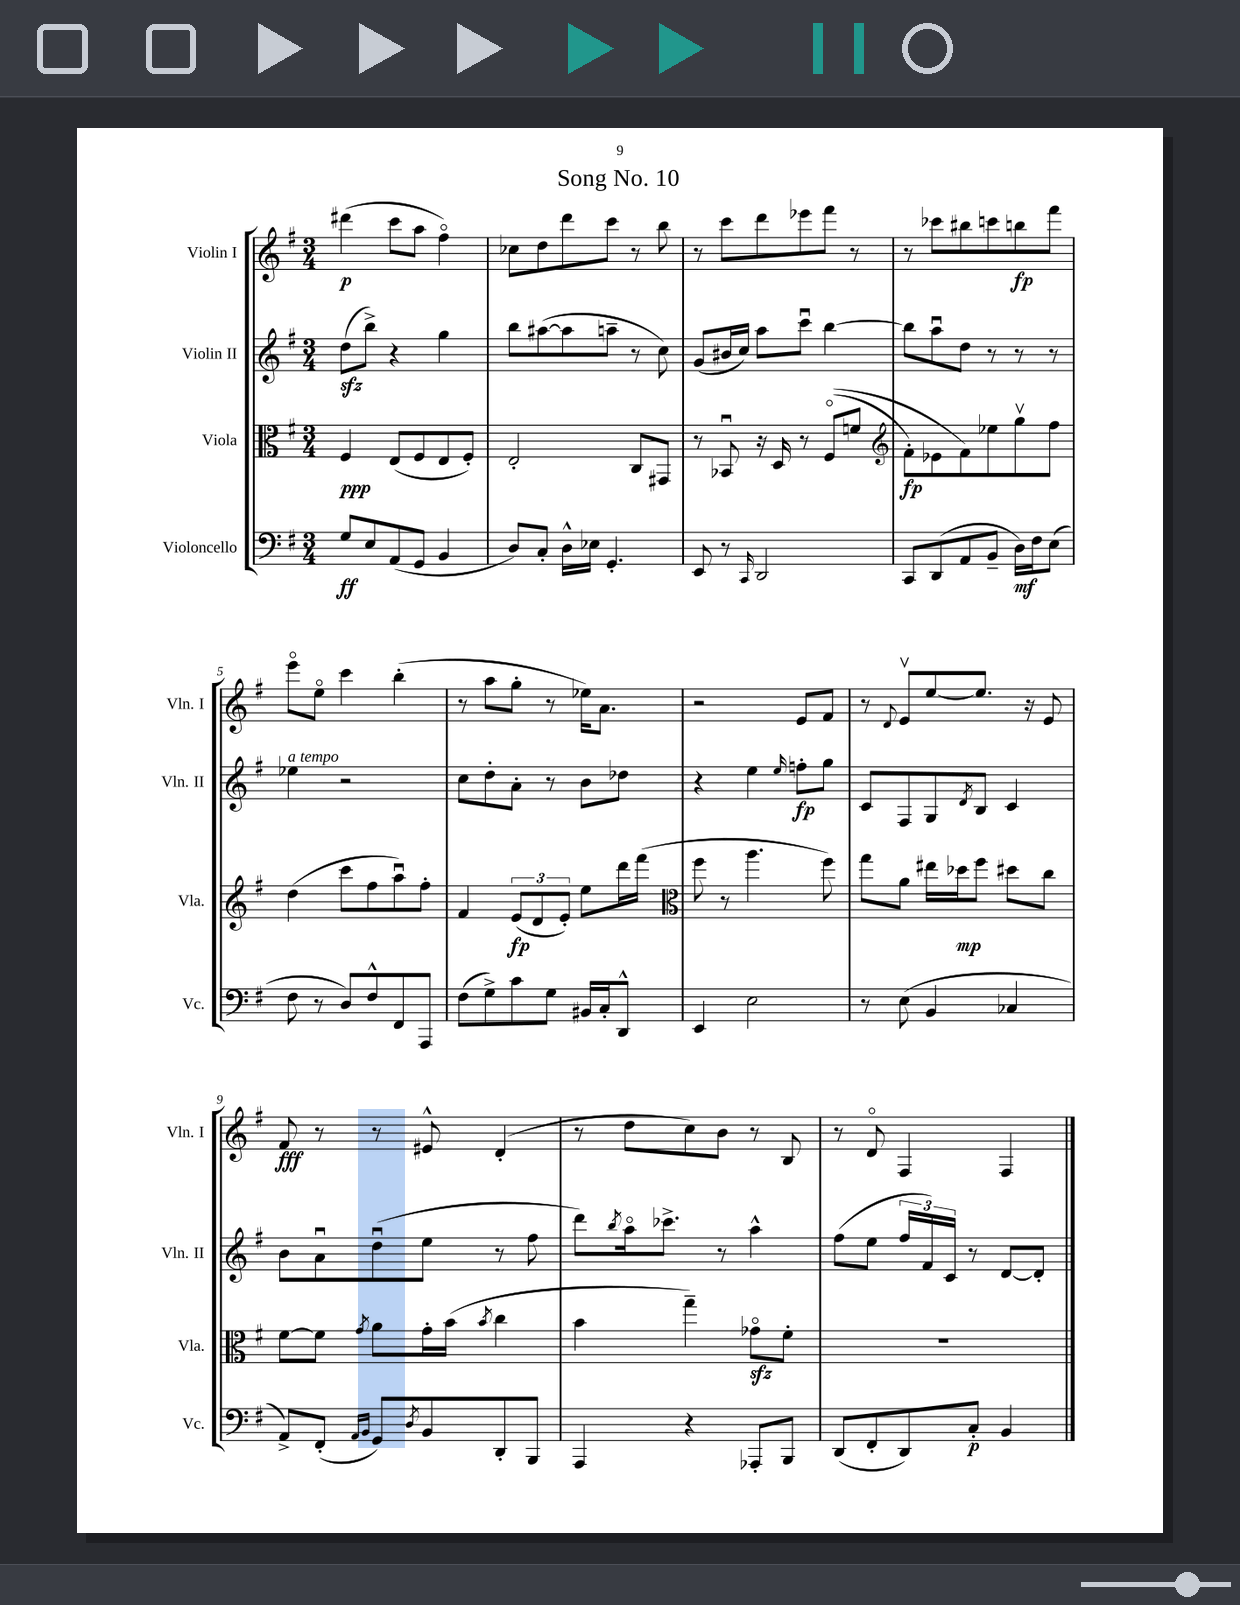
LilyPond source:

\header { title = "Song No. 10" }
<<
\new StaffGroup <<
\new Staff = "s0" \with { instrumentName = "Violin I" shortInstrumentName = "Vln. I" } {
    \clef treble \key g \major \numericTimeSignature \time 3/4
    dis'''4\p( c'''8 a''8 fis''4\flageolet) |
    ces''8 d''8 d'''8 c'''8 r8 b''8 |
    r8 c'''8 d'''8 ees'''8 fis'''8 r8 |
    r8 ces'''8 bis''8 c'''8 b''8\fp fis'''8 |
    e'''8\flageolet e''8\flageolet c'''4 b''4-.( |
    r8 a''8 g''8-. r8 ees''16) a'8. |
    r2 e'8 fis'8 |
    r8 \appoggiatura { d'8 } e'8\upbow e''8~ e''8. r16 e'8 |
    fis'8\fff r8 r8 eis'8-^ d'4-.( |
    r8 d''8 c''8) b'8 r8 b8 |
    r8 d'8\flageolet fis4 fis4 \bar "|." |
}
\new Staff = "s1" \with { instrumentName = "Violin II" shortInstrumentName = "Vln. II" } {
    \clef treble \key g \major \numericTimeSignature \time 3/4
    d''8\sfz( b''8->) r4 g''4 |
    b''8 ais''8~( ais''8 a''8-- r8 c''8) |
    g'8( bis'16 c''16) a''8 c'''8\downbow b''4~ |
    b''8 a''8\downbow d''8 r8 r8 r8 |
    ees''4^\markup { \italic "a tempo" } r2 |
    c''8 d''8-. a'8-. r8 b'8 des''8 |
    r4 e''4 \grace { e''16 } f''8-.\fp g''8 |
    c'8 fis8 g8 \acciaccatura { d'8 } b8 c'4 |
    b'8 a'8\downbow d''8\downbow( e''8 r8 fis''8 |
    d'''8) \acciaccatura { b''8 } a''16\flageolet ces'''8.-> r8 a''4-^ |
    fis''8( e''8 \tuplet 3/2 { fis''16 fis'16) c'16 } r8 d'8~ d'8-. \bar "|." |
}
\new Staff = "s2" \with { instrumentName = "Viola" shortInstrumentName = "Vla." } {
    \clef alto \key g \major \numericTimeSignature \time 3/4
    fis4\ppp e8( fis8 e8 fis8-.) |
    e2-. c8 gis,8 |
    r8 bes,8\downbow r16 d16 r8 fis8\flageolet(\( f'8 |
    \clef treble fis'8-.\fp) ees'8 fis'8\) ees''8 g''8\upbow fis''8 |
    d''4( c'''8 fis''8 a''8\downbow) fis''8-. |
    fis'4 \tuplet 3/2 { e'8\fp( d'8 e'8-.) } e''8 d'''16 fis'''16( |
    \clef alto fis''8 r8 a''4. fis''8) |
    g''8 a'8 eis''16 des''16\mp fis''8 dis''8 c''8 |
    fis'8~ fis'8 \acciaccatura { g'8 } a'8 g'16-. b'16( \acciaccatura { b'8 } c''4 |
    b'4 g''4--) ges'8\flageolet\sfz fis'8-. |
    R2. \bar "|." |
}
\new Staff = "s3" \with { instrumentName = "Violoncello" shortInstrumentName = "Vc." } {
    \clef bass \key g \major \numericTimeSignature \time 3/4
    g8\ff e8 a,8( g,8 b,4 |
    d8) c8-. d16-^ ees16 g,4.-. |
    e,8 r8 \grace { c,16 } d,2 |
    c,8 d,8( a,8 b,8-- d16\mf) fis16 e8( |
    fis8 r8 d8) fis8-^ fis,8 a,,8 |
    fis8( g8->) c'8 g8 bis,16 c16-. d,8-^ |
    e,4 e2 |
    r8 e8( b,4 ces4 |
    a,8->) fis,8-.( \grace { a,16 b,16 } g,8) \acciaccatura { d8 } b,8 d,8-. b,,8 |
    a,,4 r4 aes,,8-. b,,8 |
    d,8( fis,8-. d,8) c8-.\p b,4 \bar "|." |
}
>>
>>
